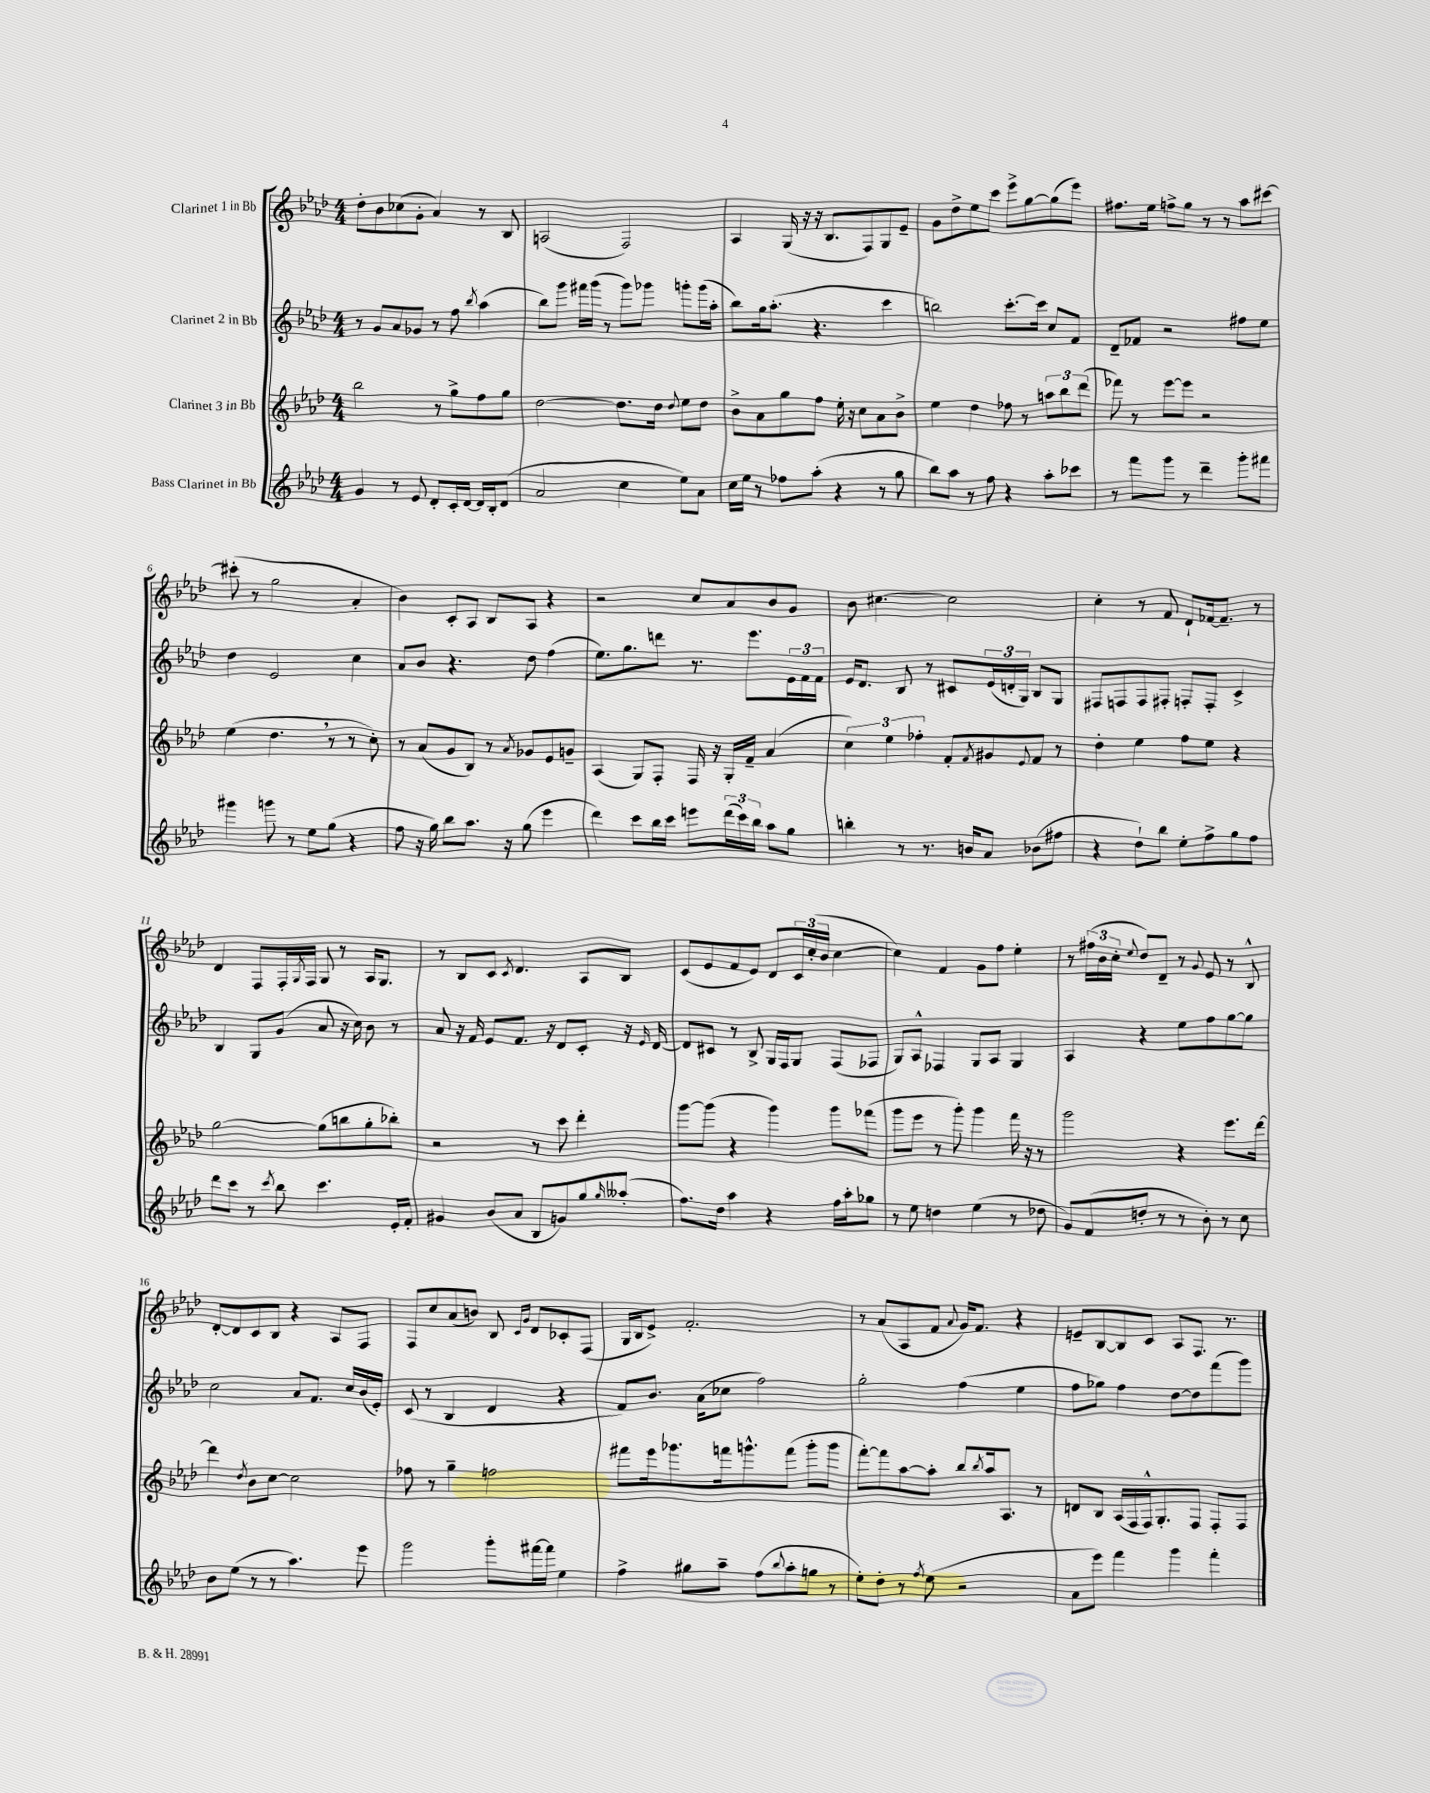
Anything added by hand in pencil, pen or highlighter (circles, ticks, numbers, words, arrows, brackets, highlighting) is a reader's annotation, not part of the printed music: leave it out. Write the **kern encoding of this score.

**kern	**kern	**kern	**kern
*part4	*part3	*part2	*part1
*staff4	*staff3	*staff2	*staff1
*I"Bass Clarinet in Bb	*I"Clarinet 3 in Bb	*I"Clarinet 2 in Bb	*I"Clarinet 1 in Bb
*clefG2	*clefG2	*clefG2	*clefG2
*k[b-e-a-d-]	*k[b-e-a-d-]	*k[b-e-a-d-]	*k[b-e-a-d-]
*M4/4	*M4/4	*M4/4	*M4/4
=1	=1	=1	=1
4g/	2bb-\	8r	8dd-'\L
.	.	8g/L	8b-\
8r	.	8a-/	(8cc-X\
8e-/	.	8g-X/J	8g'\J
8d-'/L	8r	8r	4a-/)
16c'/L	8gg^\L	8ff\	.
[16d-/JJ	.	.	.
.	.	8qbb-/	.
16d-/LL]	8ff\	(4aa-\	8r
16B-'/J	.	.	.
(8d-/J	8gg\J	.	8B-/
=2	=2	=2	=2
2a-/	[2dd-\	8bb-\L)	(2An/
.	.	8ggg\J	.
.	.	16fff#X\LL	.
.	.	(16ggg\JJ	.
.	.	8r	.
4cc\	8.dd-\L]	8ggg\L)	2F/)
.	.	8ggg-X\J	.
.	16dd-\Jk	.	.
.	8qqdd-/	.	.
8ee-\L)	8ee-\L	8gggn'\L	.
8a-\J	8dd-\J	(16ggg\L	.
.	.	16aa-'\JJ	.
=3	=3	=3	=3
16cc\LL	8b-^\L	8bb-\L)	4A-/
16ee-\JJ	.	.	.
8r	8a-\	16gg\k	.
.	.	(8.aa-'\J	.
8ff-X\L	8gg\	.	(16G/
.	.	.	16r
(8aa-'\J	8ff\J	4.r	16r
.	.	.	8.B-/L
4r	16ee-'\	.	.
.	16r	.	.
.	8cc\L	.	8F/)
8r	8a-\	4ccc\	8G/
8gg\	8b-^\J	.	8e-~/J
=4	=4	=4	=4
8bb-\L)	4ee-\	2bbn\)	8g\L
8aa-\J	.	.	8dd-^\
8r	4dd-\	.	8ee-\
8ff\	.	.	8ccc\J
4r	8ff-X\	[8.ccc'\L	8eee-^\L
.	8r	.	[8gg\
.	.	16ccc\Jk]	.
8aa-'\L	12aan\L	8cc/L	(8gg\]
.	12bb-\	.	.
8ccc-X\J	.	8f/J	8eee-\J)
.	(12ddd-\J	.	.
=5	=5	=5	=5
8r	8fff-X\)	8d-~/L	8.ff#X\L
8fff\L	8r	8f-X/J	.
.	.	.	16ee-\Jk
8ggg\J	[8eee-\L	2r	8ffn^\L
8r	8eee-\J]	.	8gg\J
4ddd-~\	2r	.	8r
.	.	.	8r
8ggg'\L	.	8ff#X\L	8aa-\L
8fff#X\J	.	8ee-\J	[8ccc#X\J
!!LO:LB:g=z
=6	=6	=6	=6
4ggg#X\	(4ee-\	4dd-\	(8ccc#X'\]
.	.	.	8r
8gggn\	4.dd-,\	2e-/	2gg\
8r	.	.	.
8ee-\L	.	.	.
(8gg\J	8r	.	.
4r	8r	4cc\	4a-'/
.	8cc'\)	.	.
=7	=7	=7	=7
8ff\	8r	8a-/L	4b-\)
16r	(8a-/L	8b-/J	.
16gg\)	.	.	.
8bb-\L	8g/	4.r	8c'/L
8.aa-\J	8B-/J)	.	8A-/J
.	8r	.	8B-/L
16r	.	.	.
.	8qa-/	.	.
(8gg\	8g-X/L	8dd-\	8A-/J
4eee-\	8e-/	(4ff\	4r
.	8gn~/J	.	.
=8	=8	=8	=8
4ddd-\)	(4A-/	8.ee-\L)	2r
.	.	8.gg\	.
8ccc\L	8G/L)	.	.
16bb-\L	8F'/J	8dddn\J	.
16ccc\JJ	.	.	.
8eeen\L	16F/	8.r	8cc/L
.	16r	.	.
(24ddd-\L	16G'/LL	.	8a-/
24ccc\)	.	.	.
.	16f~/JJ	8.eee-\L	.
24bb-\JJ	.	.	.
8aa-\L	(4a-/	.	8b-/
8gg\J	.	24e-\L	8g/J
.	.	24f\	.
.	.	24f\JJ	.
=9	=9	=9	=9
4bbn'\	6cc\)	16e-/KL	8b-\
.	.	8.d-/J	.
.	.	.	[4.cc#X\
.	6ee-\	.	.
8r	.	8B-/	.
.	6ff-X'\	.	.
8.r	.	8r	.
.	8f'/L	8c#X/L	2cc#\]
16bn/KL	.	.	.
.	8qf/	.	.
8a-/J	8g#X/	(24e-/L	.
.	.	24dn'/	.
.	.	24G/JJ)	.
.	8qqe-/	.	.
(8b-X\L	8f/J	8B-/L	.
8ff#X\J	8r	8G/J	.
=10	=10	=10	=10
4r	4dd-'\	8F#X/L	4cc'\
.	.	8Fn/	.
8dd-`\L)	4ee-\	8F/	8r
8bb-\J	.	8F#X'/J	8f/
8ee-'\L	8ff\L	8Fn'/L	8d-`/L
8ff^\	8ee-\J	8F'/J	[16f-X/k
.	.	.	8.f-~/J]
8gg\	4r	4c^/	.
8ff\J	.	.	8r
!!LO:LB:g=z
=11	=11	=11	=11
8ddd-\L	[2gg\	4B-/	4d-/
8ccc\J	.	.	.
8r	.	8G/L	8F/L
8qccc/	.	.	.
8bb-\	.	(8g/J	16F'/L
.	.	.	8qG/
.	.	.	16F/JJ
4.ccc\	(8gg\L]	8a-/	8G/
.	8bbn\	16r	8r
.	.	16cc\)	.
.	8gg'\	8b-\	16A-/KL
.	.	.	8.G/J
16e-'/LL	8bb-X'\J)	8r	.
16f'/JJ	.	.	.
=12	=12	=12	=12
4g#X/	2r	8a-/	8r
.	.	16r	8B-/L
.	.	16f/	.
(8b-/L	.	8e-/L	8c/J
.	.	.	8qc/
8a-/J	.	8.f/J	4.d-/
8B-/L	8r	.	.
.	.	16r	.
8gn/)	8ccc\	8d-/L	.
8gg/	4ddd-'\	8c'/J	8A-/L
16qqgg/	.	.	.
(8aa--X'/J	.	16r	8B-/J
.	.	16qqe-/	.
.	.	[16d-/	.
=13	=13	=13	=13
8.ff\L)	[8ggg\L	8d-/L]	(8c/L
.	(8ggg\J]	8c#X/J	8e-/
16dd-\Jk	.	.	.
4aa-\	4r	8r	8f/
.	.	8B-^/	8e-/J)
4r	4ggg\)	16G/LL	8d-/L
.	.	16F/J	.
.	.	8G/J	24c/L
.	.	.	(24cc'/
.	.	.	24b-/JJ
16ff\LL	8ggg\L	(8F/L	[4cc\
16aa-'\J	.	.	.
8gg-X\J	(8fff-X\J	8F-X/J	.
=14	=14	=14	=14
8r	8ggg\L	8G/L)	4cc\])
8ee-\	8eee-\J	8A-^^/J	.
4ddn\	8r	4F-X/	4f/
.	8ggg'\)	.	.
(4ee-\	4ggg\	8G/L	8g\L
.	.	8A-/J	8ff\J
8r	16fff\	4G/	4ee-'\
.	16r	.	.
8dd-X\	8r	.	.
=15	=15	=15	=15
8g/L)	2ggg\	4A-/	8r
(8f/	.	.	(24ff#X\LL
.	.	.	24b-\
.	.	.	24cc'\JJ
.	.	.	8qqee-/
8ddn'/J	.	4r	8dd-/L)
8r	.	.	8d-~/J
8r	4r	8ee-\L	8r
.	.	.	8qqg/
8b-'\)	.	8ff\	8e-/
8r	8.eee-\L	[8gg\	8r
8cc\	.	8gg\J]	8B-^^/
.	[16ddd-\Jk	.	.
!!LO:LB:g=z
=16	=16	=16	=16
8b-\L	4ddd-\]	2cc\	[8d-'/L
(8ee-\J	.	.	8d-/]
.	8qdd-/	.	.
8r	8b-\L	.	8c/
8r	[8cc\J	.	8B-/J
4.aa-\)	2cc\]	8a-/L	4r
.	.	8.f/J	.
.	.	.	8A-/L
.	.	16cc/LL	.
8eee-\	.	(16b-/	8F/J
.	.	16e-'/JJ)	.
=17	=17	=17	=17
2ggg\	8ff-X\	(8c/	8F/L
.	8r	8r	8cc/
.	4gg~\	4B-/	(8a-/
.	.	.	8bn/J)
8ggg'\L	2ffn\	4d-/	8B-/
.	.	.	16qqc/LL
.	.	.	16qqg/JJ
[16fff#X\L	.	.	8d-/L
16fff#\JJ]	.	.	.
4ee-\	.	4r	8c-X'/
.	.	.	(8F/J
=18	=18	=18	=18
4ff^\	8fff#X\L	8f/L)	16G/LL
.	.	.	16B-/J
.	16eee-\k	8.b-/J	8e-^/J)
.	8.ggg-X\	.	.
8gg#X\L	.	.	2.f'/
.	.	(16a-\KL	.
8aa-~\J	16fffn\k	8cc-X\J	.
.	8.gggn^^\	.	.
(8ff\L	.	2ff\)	.
8qqbb-/	.	.	.
8aa-'\	(8fff\J	.	.
8ggn\J	8ggg'\L	.	.
8r	8ggg\J	.	.
=19	=19	=19	=19
8ee-'\L)	[8fff'\L)	2gg'\	8r
8dd-'\J	8fff\]	.	(8a-/L
8r	[8aa-\	.	8A-/
8qff/	.	.	.
(8ee-\	8aa-'\J]	.	8f/J
.	.	.	8qqa-/
2r	8bb-/L	(4ff\	16g/KL)
.	.	.	8.f/J
.	8qbb-/	.	.
.	16aa-/k	.	.
.	8.A-/J	.	.
.	.	4ee-\	4r
.	8r	.	.
=20	=20	=20	=20
8a-\L	8dn/L	8ff\L	8en~/L
8eee-\J)	8B-/J	8gg-X\J)	[8B-/
4fff\	(16A-/LL	4ff\	8B-/]
.	16F/	.	.
.	16F^^/J)	.	8c/J
.	8.G'/	.	.
4ggg\	.	[8dd-\L	8A-/L
.	8F/J	8dd-\]	8.F/J
4fff'\	8F'/L	(8fff\	.
.	.	.	8.r
.	8F/J	8ggg\J)	.
==	==	==	==
*-	*-	*-	*-
